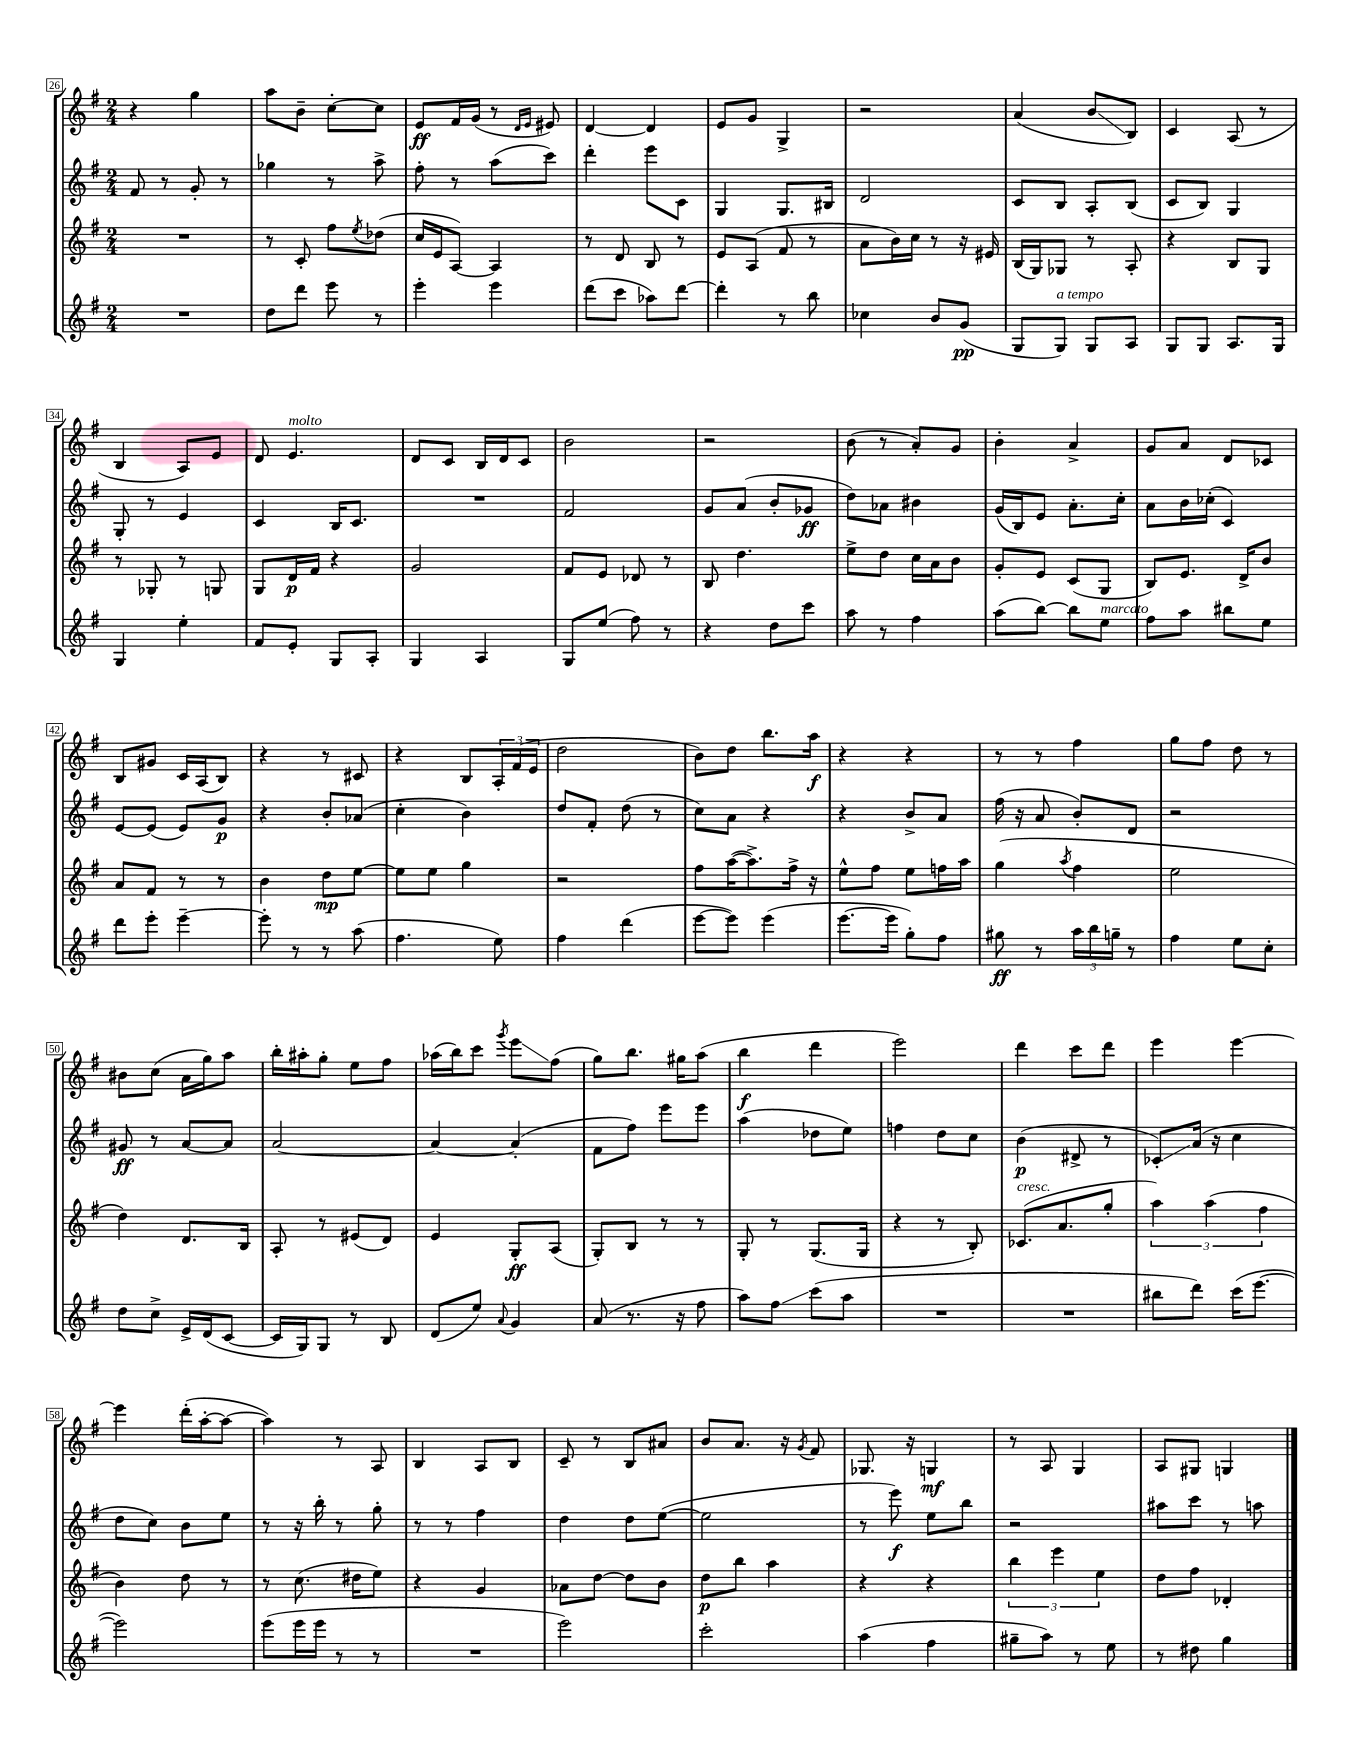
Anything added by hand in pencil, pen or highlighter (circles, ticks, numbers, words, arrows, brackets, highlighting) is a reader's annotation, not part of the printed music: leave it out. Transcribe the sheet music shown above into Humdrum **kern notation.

**kern	**kern	**kern	**kern
*staff4	*staff3	*staff2	*staff1
*clefG2	*clefG2	*clefG2	*clefG2
*k[f#]	*k[f#]	*k[f#]	*k[f#]
*M2/4	*M2/4	*M2/4	*M2/4
2r	2r	8f#/	4r
.	.	8r	.
.	.	8g'/	4gg\
.	.	8r	.
=	=	=	=
8dd\L	8r	4gg-\	8aa\L
8ddd\J	8c'/	.	8b~\J
8eee\	8ff#\L	8r	[8cc'\L
.	8qee/	.	.
8r	(8dd-\J	8aa^\	8cc\]J
=	=	=	=
4eee'\	16cc/LL	8ff#'\	8e/L
.	16e/J	.	.
.	[8A/J)	8r	16f#/L
.	.	.	(16g/JJ
4eee\	4A/]	(8aa\L	8r
.	.	.	16qqd/LL
.	.	.	16qqe/JJ
.	.	8ccc\J)	8e#/)
=	=	=	=
(8ddd\L	8r	4ddd'\	[4d/
8ccc\J	8d/	.	.
8aa-\L)	8B/	8eee\L	4d/]
[8ddd\J	8r	8c\J	.
=	=	=	=
4ddd'\]	8e/L	4G/	8e/L
.	(8A/J	.	8g/J
8r	8f#/	8.G/L	4G^/
8bb\	8r	.	.
.	.	16B#/Jk	.
=	=	=	=
4cc-\	8a\L	2d/	2r
.	16b\L)	.	.
.	16cc\JJ	.	.
8b/L	8r	.	.
(8g/J	16r	.	.
.	16e#/	.	.
=	=	=	=
8G/L	(16B/LL	8c/L	(4a/
.	16G/J)	.	.
8G/J)	8G-/J	8B/J	.
8G/L	8r	8A'/L	8b/L
8A/J	8A'/	(8B/J	8B/J)
=	=	=	=
8G/L	4r	8c/L	4c/
8G/J	.	8B/J)	.
8.A/L	8B/L	4G/	(8A/
.	8G/J	.	8r
16G/Jk	.	.	.
=	=	=	=
4G/	8r	8G'/	4B/
.	8G-'/	8r	.
4ee'\	8r	4e/	8A/L)
.	8G/	.	8e/J
=	=	=	=
8f#/L	8G/L	4c/	8d/
8e'/J	16d/L	.	4.e/
.	16f#/JJ	.	.
8G/L	4r	16B/LK	.
.	.	8.c/J	.
8A'/J	.	.	.
=	=	=	=
4G/	2g/	2r	8d/L
.	.	.	8c/J
4A/	.	.	16B/LL
.	.	.	16d/J
.	.	.	8c/J
=	=	=	=
8G/L	8f#/L	2f#/	2b\
(8ee/J	8e/J	.	.
8ff#\)	8d-/	.	.
8r	8r	.	.
=	=	=	=
4r	8B/	8g/L	2r
.	4.dd\	(8a/J	.
8dd\L	.	8b'/L	.
8ccc\J	.	8g-/J	.
=	=	=	=
8aa\	8ee^\L	8dd\L)	(8b\
8r	8dd\J	8a-\J	8r
4ff#\	16cc\LL	4b#\	8a'/L)
.	16a\J	.	.
.	8b\J	.	8g/J
=	=	=	=
(8aa\L	8g'/L	(16g/LL	4b'\
.	.	16B/J)	.
[8bb\J)	8e/J	8e/J	.
8bb\]L	(8c/L	8.a'\L	4a^/
8ee\J	8G/J	.	.
.	.	16cc'\Jk	.
=	=	=	=
8ff#\L	8B/L)	8a\L	8g/L
8aa\J	8.e/J	16b\L	8a/J
.	.	(16cc-'\JJ	.
8bb#\L	.	4c/)	8d/L
.	16d^/LK	.	.
8ee\J	8b/J	.	8c-/J
=	=	=	=
8ddd\L	8a/L	[8e/L	8B/L
8eee'\J	8f#/J	(8e/]J	8g#/J
[4eee~\	8r	8e/L)	16c/LL
.	.	.	(16A/J
.	8r	8g/J	8B/J)
=	=	=	=
8eee'\]	4b\	4r	4r
8r	.	.	.
8r	8dd\L	8b'/L	8r
(8aa\	[8ee\J	(8a-/J	8c#/
=	=	=	=
4.ff#\	8ee\]L	4cc'\	4r
.	8ee\J	.	.
.	4gg\	4b\)	8B/L
8ee\)	.	.	24A'/L
.	.	.	(24f#/
.	.	.	24e/JJ
=	=	=	=
4ff#\	2r	8dd/L	2dd\
.	.	8f#'/J	.
(4ddd\	.	(8dd\	.
.	.	8r	.
=	=	=	=
[8eee\L	8ff#\L	8cc\L)	8b\L)
8eee\]J)	([16aa\K	8a\J	8dd\J
.	8.aa^\])	.	.
(4eee\	.	4r	8.bb\L
.	16ff#^\Jk	.	.
.	16r	.	16aa\Jk
=	=	=	=
[8.eee\L	8ee^^\L	4r	4r
.	8ff#\J	.	.
16eee\]Jk	.	.	.
8gg'\L)	8ee\L	8b^/L	4r
8ff#\J	16ff\L	8a/J	.
.	16aa\JJ	.	.
=	=	=	=
8gg#\	(4gg\	(16ff#\	8r
.	.	16r	.
8r	.	8a/	8r
.	8qaa/	.	.
24aa\LL	4ff#\	8b'/L)	4ff#\
24bb\	.	.	.
24gg~\JJ	.	.	.
8r	.	8d/J	.
=	=	=	=
4ff#\	2ee\	2r	8gg\L
.	.	.	8ff#\J
8ee\L	.	.	8dd\
8cc'\J	.	.	8r
=	=	=	=
8dd\L	4dd\)	8g#/	8b#\L
8cc^\J	.	8r	(8cc\J
16e^/LL	8.d/L	[8a/L	16a\LL
(16d/J	.	.	16gg\J)
[8c/J	.	8a/]J	8aa\J
.	16B/Jk	.	.
=	=	=	=
16c/]LL	8A'/	[2a/	16bb'\LL
16G/J)	.	.	16aa#'\J
8G/J	8r	.	8gg'\J
8r	(8e#/L	.	8ee\L
8B/	8d/J)	.	8ff#\J
=	=	=	=
(8d/L	4e/	4a/_	(16aa-\LL
.	.	.	16bb\J)
8ee/J)	.	.	8ccc\J
8qqa/	.	.	8qggg/
4g/	8G'/L	(4a'/]	8eee\L
.	(8A/J	.	(8ff#\J
=	=	=	=
(8a/	8G'/L)	8f#\L	8gg\L)
8.r	8B/J	8ff#\J)	8.bb\J
.	8r	8eee\L	.
16r	.	.	16gg#\LK
8ff#\	8r	8eee\J	(8aa\J
=	=	=	=
8aa\L)	8G'/	(4aa\	4bb\
8ff#\J	8r	.	.
(8ccc\L	(8.G/L	8dd-\L	4ddd\
8aa\J	.	8ee\J)	.
.	16G/Jk	.	.
=	=	=	=
2r	4r	4ff\	2eee\)
.	8r	8dd\L	.
.	8B'/)	8cc\J	.
=	=	=	=
2r	(8.c-/L	(4b\	4ddd\
.	8.a/	.	.
.	.	8d#^/	8ccc\L
.	8gg'/J	8r	8ddd\J
=	=	=	=
8bb#\L	6aa\)	8c-'/L)	4eee\
8ddd\J)	.	(16a/Jk	.
.	(6aa\	.	.
.	.	16r	.
(16ccc\LK	.	4cc\	[4eee\
[8.eee\J	.	.	.
.	6ff#\	.	.
=	=	=	=
2eee\])	4b\)	8dd\L	4eee\]
.	.	8cc\J)	.
.	8dd\	8b\L	(16ddd'\LL
.	.	.	[16aa'\J
.	8r	8ee\J	8aa\_J
=	=	=	=
(8eee\L	8r	8r	4aa\])
16eee\L	(8.cc\	16r	.
16eee\JJ	.	16bb'\	.
8r	.	8r	8r
.	16dd#\LK	.	.
8r	8ee\J)	8gg'\	8A/
=	=	=	=
2r	4r	8r	4B/
.	.	8r	.
.	4g/	4ff#\	8A/L
.	.	.	8B/J
=	=	=	=
2eee\)	8a-\L	4dd\	8c~/
.	[8dd\J	.	8r
.	8dd\]L	8dd\L	8B/L
.	8b\J	([8ee\J	8a#/J
=	=	=	=
2ccc'\	8dd\L	2ee\]	8b/L
.	8bb\J	.	8.a/J
.	4aa\	.	.
.	.	.	16r
.	.	.	8qg/
.	.	.	8f#/
=	=	=	=
(4aa\	4r	8r	8.G-/
.	.	8eee\)	.
.	.	.	16r
4ff#\	4r	8ee\L	4G/
.	.	8bb\J	.
=	=	=	=
8gg#~\L	6bb\	2r	8r
8aa\J)	.	.	8A/
.	6eee\	.	.
8r	.	.	4G/
.	6ee\	.	.
8ee\	.	.	.
=	=	=	=
8r	8dd\L	8aa#\L	8A/L
8dd#\	8ff#\J	8ccc\J	8G#/J
4gg\	4d-'/	8r	4G/
.	.	8aa\	.
==	==	==	==
*-	*-	*-	*-
